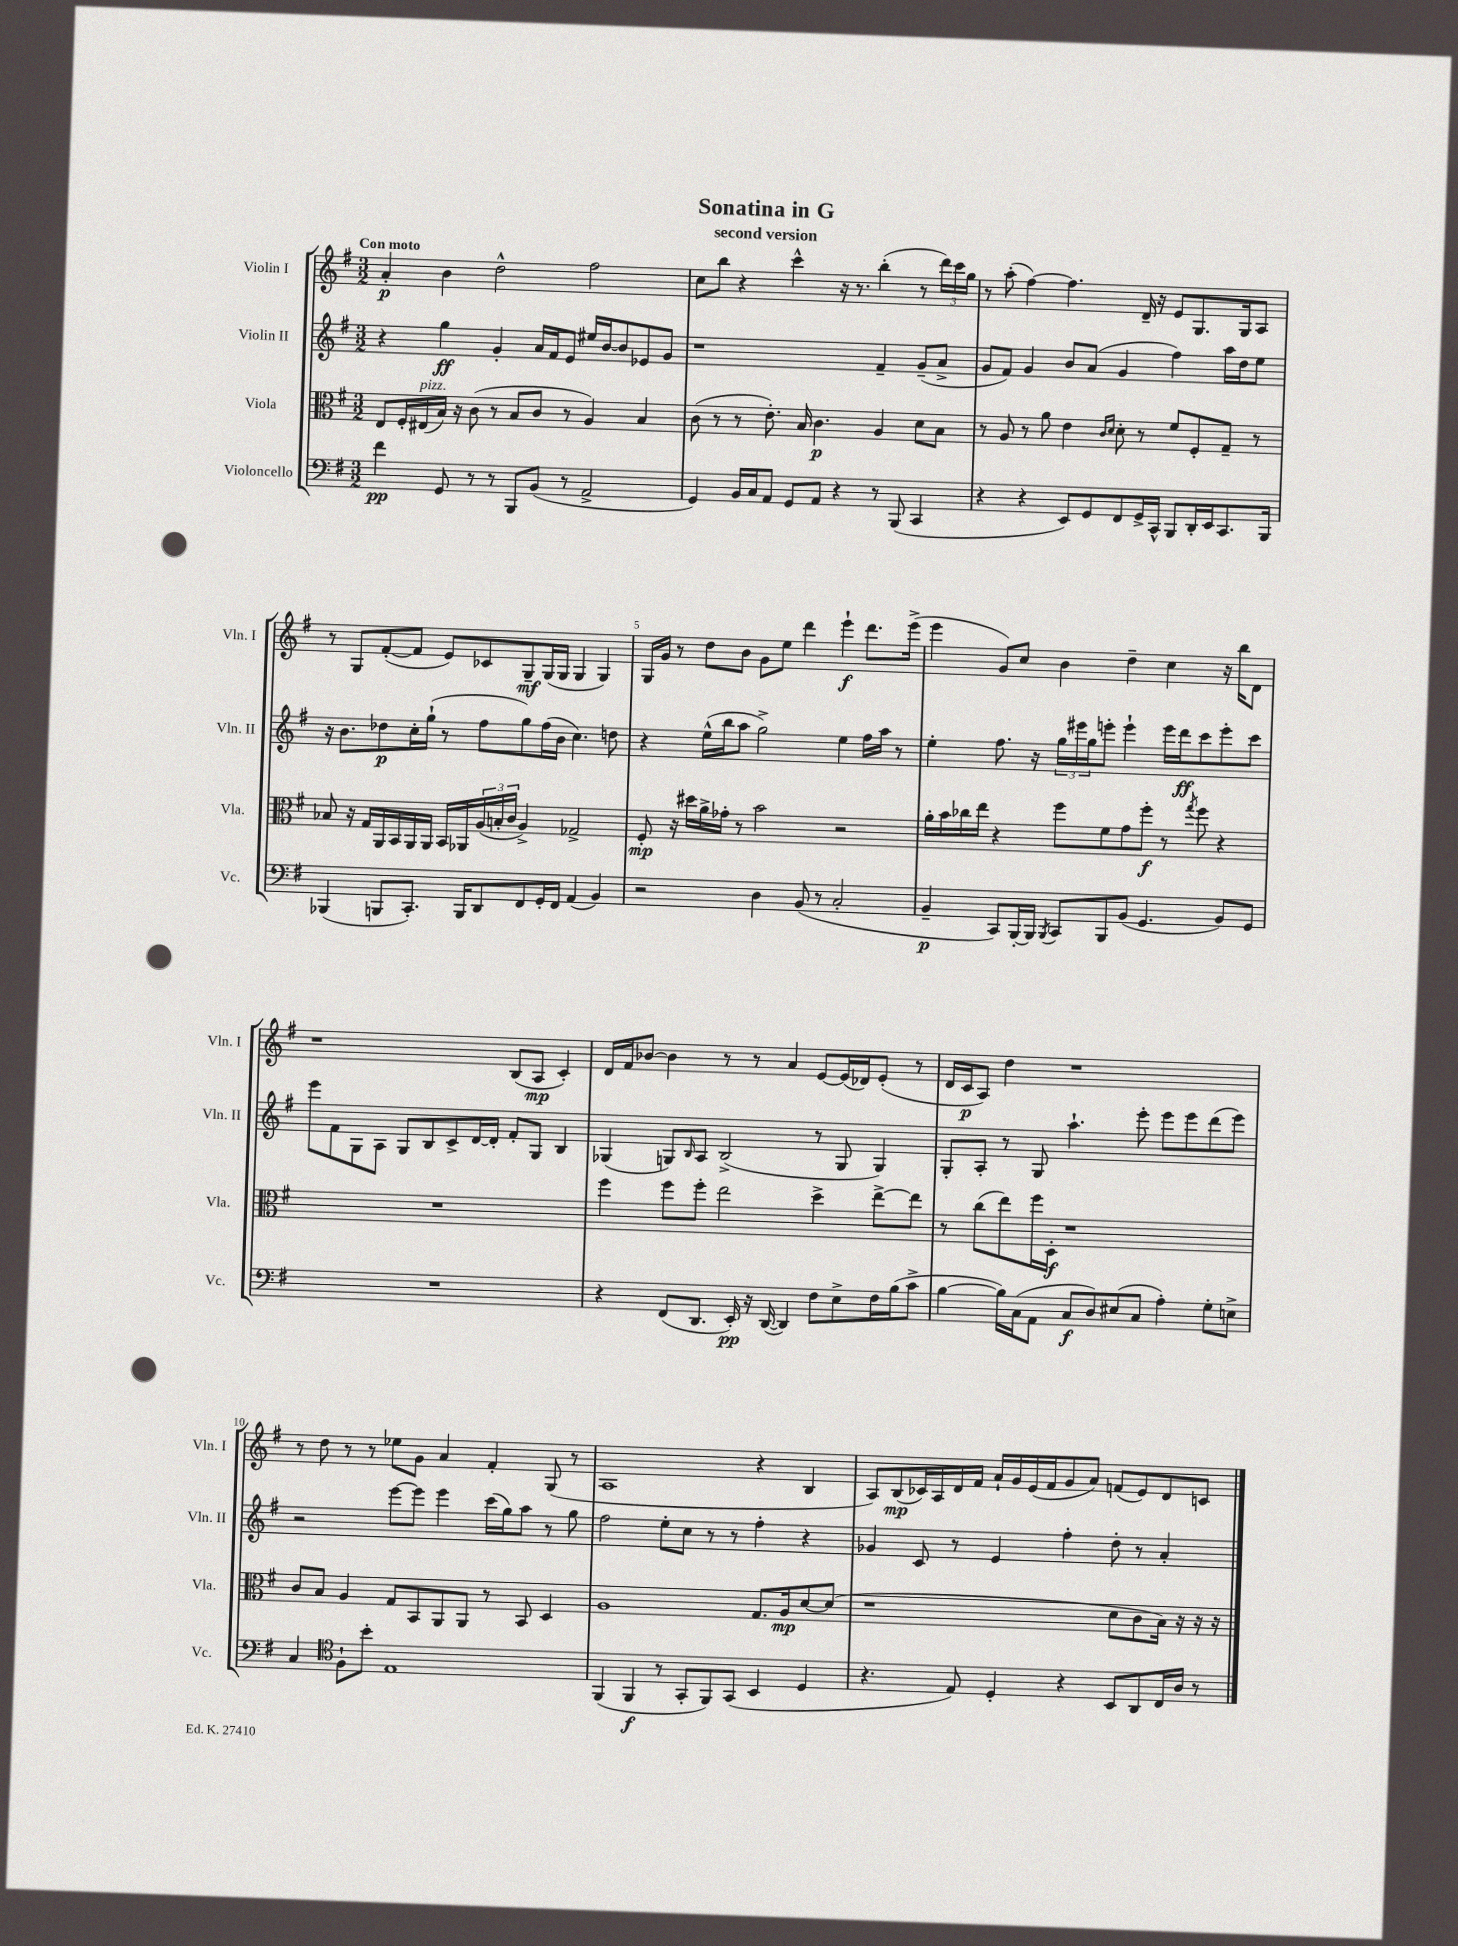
\header { title = "Sonatina in G" subtitle = "second version" }
<<
\new StaffGroup <<
\new Staff = "s0" \with { instrumentName = "Violin I" shortInstrumentName = "Vln. I" } {
    \clef treble \key g \major \numericTimeSignature \time 3/2 \tempo "Con moto"
    a'4-.\p b'4 d''2-^ fis''2 |
    c''8 b''8 r4 c'''4-^ r16 r8. b''4-.( r8 \tuplet 3/2 { d'''16) c'''16 g''16 } |
    r8 a''8-.( fis''4~) fis''4. d'16-- r16 e'8 g8. g16 a8 |
    r8 g8 fis'8~-.( fis'8 e'8) ces'8 g8--\mf g16( g16 g4 g4) |
    g16 g'16 r8 d''8 b'8 g'8 e''8 d'''4 e'''4-!\f d'''8. e'''16->( |
    e'''4 g'8) c''8 b'4 d''4-- c''4 r16 b''16 d'8 |
    r1 b8( a8\mp c'4-.) |
    d'16 fis'16 bes'8~ bes'4 r8 r8 a'4 e'8~ e'16( des'16) e'8-.( r8 |
    d'16 c'16\p a8) d''4 r1 |
    r8 d''8 r8 r8 ees''8 g'8 a'4 fis'4-. g8( r8 |
    a1 r4 b4 |
    a8) b8\mp( ces'16) a16 d'16 fis'16 a'16-! g'16 e'16( fis'16 g'8 a'8) f'8( e'8) d'8 c'8 \bar "|." |
}
\new Staff = "s1" \with { instrumentName = "Violin II" shortInstrumentName = "Vln. II" } {
    \clef treble \key g \major \numericTimeSignature \time 3/2
    r4 g''4\ff g'4-. a'16 fis'16 e'8 eis''16 b'16~ b'8 ees'8 g'8 |
    r1 fis'4-- g'8--( a'8-> |
    g'8 fis'8) g'4 b'8 a'8( g'4 fis''4) a''16 d''16 e''8 |
    r16 b'8. des''8\p c''16-. g''16-!( r8 fis''8 g''8) fis''16( b'16 c''4.) d''8 |
    r4 e''16-^( b''16 a''8 g''2->) e''4 fis''16 a''16 r8 |
    e''4-. fis''8. r16 \tuplet 3/2 { g''16 eis'''16 g''16 } e'''8-. e'''4-! e'''16 d'''16\ff c'''8 e'''8-. c'''8 |
    e'''8 fis'8 g8 a8 g8 b8 c'8-> d'16~ d'16-. fis'8-. g8 b4 |
    ges4( g8) \grace { b16 } a8 b2->( r8 g8 g4) |
    g8-. a8-. r8 g8 a''4.-! e'''8-. e'''8 e'''8 d'''8( e'''8) |
    r2 e'''8~ e'''8 e'''4 c'''16( g''16) a''8 r8 g''8 |
    fis''2 e''8-. c''8 r8 r8 fis''4-. r4 |
    ges'4 c'8 r8 e'4 fis''4-. d''8-. r8 a'4-. \bar "|." |
}
\new Staff = "s2" \with { instrumentName = "Viola" shortInstrumentName = "Vla." } {
    \clef alto \key g \major \numericTimeSignature \time 3/2
    e8 fis16-. eis16^\markup { \italic "pizz." }( b16) r16 c'8( r8 b8 c'8 r8 a4) b4 |
    c'8( r8 r8 e'8.-.) b16 c'4.\p a4 d'8 b8 |
    r8 a8 r8 a'8 e'4 \grace { c'16 d'16 } d'8-. r8 fis'8 fis8-. g8-- r8 |
    bes8 r16 g16 a,16 b,16 a,16 a,16 b,16 aes,16 \tuplet 3/2 { a16( b16-. c'16 } a4->) ges2-> |
    fis8-.\mp r16 dis''16 a'16-> ges'16-. r8 b'2 r2 |
    a'16-. b'16 ces''16 e''16 r4 fis''8 fis'8 g'8 fis''8-.\f r8 \acciaccatura { g''8 } fis''8 r4 |
    R1. |
    fis''4 fis''8 fis''8-. e''2 d''4-> e''8~-> e''8 |
    r8 c''8( e''8) fis''16 d16-.\f r1 |
    c'8 b8 a4 g8 b,8 a,8 a,8 r8 b,8 d4 |
    a1 g8. a16\mp d'8~ d'8( |
    r1 d'8 c'8 b16) r16 r16 r16 \bar "|." |
}
\new Staff = "s3" \with { instrumentName = "Violoncello" shortInstrumentName = "Vc." } {
    \clef bass \key g \major \numericTimeSignature \time 3/2
    fis'4\pp g,8 r8 r8 b,,8 b,8( r8 a,2-> |
    g,4) b,16 c16 a,8 g,8 a,8 r4 r8 b,,8( c,4 |
    r4 r4 e,8) g,8 fis,8 g,16-> c,16-^ b,,8 d,16-. e,16 c,8. b,,16 |
    bes,,4( b,,8 c,8.-.) b,,16 d,8 fis,8 g,16-. fis,16 a,4( b,4) |
    r2 d4 b,8( r8 c2-. |
    b,4--\p c,8) b,,16~-. b,,16 \acciaccatura { b,,8 } c,8 b,,8 b,8( g,4. b,8) g,8 |
    R1. |
    r4 fis,8( d,8. e,16-.\pp) r16 d,16~( d,4) fis8 e8-> fis16 b16( c'8-> |
    b4~ b16) c16( a,8 c8\f d8) eis8( c8 a4-.) g8-. e8-> |
    c4 \clef tenor fis8-! b'8-. e1 |
    fis,4( fis,4\f r8 g,8-. fis,8) g,8( b,4 d4 |
    r4. e8) d4-. r4 b,8 a,8 c16 a16 r8 \bar "|." |
}
>>
>>
\layout { \context { \Score \override BarNumber.break-visibility = ##(#f #t #t) barNumberVisibility = #(every-nth-bar-number-visible 5) } }
